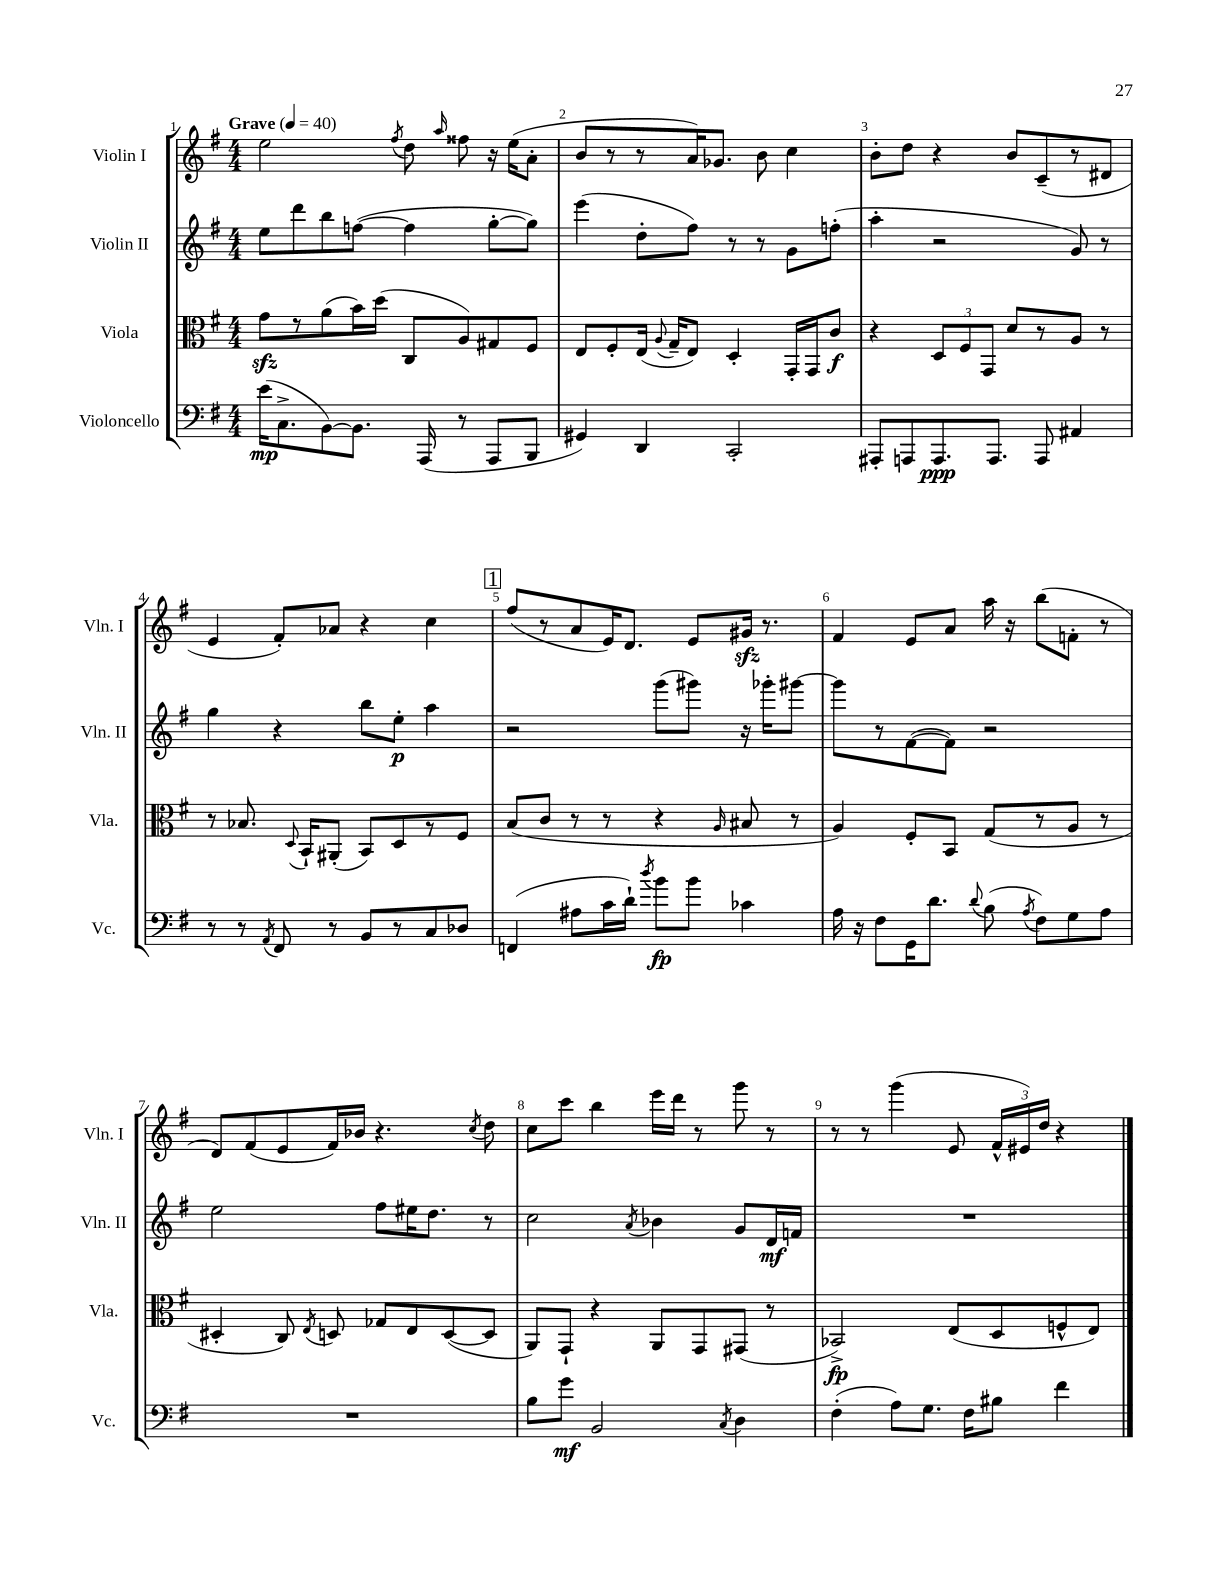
<<
\new StaffGroup <<
\new Staff = "s0" \with { instrumentName = "Violin I" shortInstrumentName = "Vln. I" } {
    \clef treble \key g \major \numericTimeSignature \time 4/4 \tempo "Grave" 4 = 40
    \autoBeamOff e''2 \acciaccatura { fis''8 } d''8 \grace { a''16 } fisis''8 r16 e''16[( a'8]-. |
    b'8[ r8 r8 a'16) ges'8.] b'8 c''4 |
    b'8[-. d''8] r4 b'8[ c'8--( r8 dis'8] |
    e'4 fis'8[-.) aes'8] r4 c''4 |
    \mark \markup { \box "1" } fis''8[( r8 a'8 e'16) d'8.] e'8[ gis'16]\sfz r8. |
    fis'4 e'8[ a'8] a''16 r16 b''8[( f'8]-. r8 |
    d'8[) fis'8( e'8 fis'16) bes'16] r4. \acciaccatura { c''8 } d''8 |
    c''8[ c'''8] b''4 e'''16[ d'''16] r8 g'''8 r8 |
    r8 r8 g'''4( e'8 \tuplet 3/2 { fis'16[-^ eis'16) d''16] } r4 \bar "|." |
}
\new Staff = "s1" \with { instrumentName = "Violin II" shortInstrumentName = "Vln. II" } {
    \clef treble \key g \major \numericTimeSignature \time 4/4
    \autoBeamOff e''8[ d'''8 b''8 f''8]~( f''4 g''8[~-. g''8]) |
    e'''4( d''8[-. fis''8]) r8 r8 g'8[ f''8]-.( |
    a''4-. r2 g'8) r8 |
    g''4 r4 b''8[ e''8]-.\p a''4 |
    \mark \markup { \box "1" } r2 g'''8[( gis'''8]) r16 ges'''16[-. gis'''8]~ |
    gis'''8[ r8 fis'8~( fis'8]) r2 |
    e''2 fis''8[ eis''16 d''8.] r8 |
    c''2 \acciaccatura { a'8 } bes'4 g'8[ d'16\mf f'16] |
    R1 \bar "|." |
}
\new Staff = "s2" \with { instrumentName = "Viola" shortInstrumentName = "Vla." } {
    \clef alto \key g \major \numericTimeSignature \time 4/4
    \autoBeamOff g'8[\sfz r8 a'8( b'16) d''16]( c8[ a8) gis8 fis8] |
    e8[ fis8-. e16]( \appoggiatura { a8 } g16[-- e8]) d4-. g,16[-. g,16 c'8]\f |
    r4 \tuplet 3/2 { d8[ fis8 g,8] } d'8[ r8 a8] r8 |
    r8 bes8. \appoggiatura { d8 } b,16[-! ais,8]-.( b,8[) d8 r8 fis8] |
    \mark \markup { \box "1" } b8[( c'8] r8 r8 r4 \grace { a16 } bis8 r8 |
    a4) fis8[-. b,8] g8[( r8 a8] r8 |
    dis4-. c8) \acciaccatura { e8 } d8 ges8[ e8 d8~( d8] |
    a,8[) g,8]-! r4 a,8[ g,8 gis,8]( r8 |
    bes,2->\fp) e8[( d8 f8-^ e8]) \bar "|." |
}
\new Staff = "s3" \with { instrumentName = "Violoncello" shortInstrumentName = "Vc." } {
    \clef bass \key g \major \numericTimeSignature \time 4/4
    \autoBeamOff e'16[\mp( c8.-> b,8~) b,8.] a,,16( r8 a,,8[ b,,8] |
    gis,4) d,4 c,2-. |
    ais,,8[-. a,,8 a,,8.\ppp a,,8.] a,,8 ais,4 |
    r8 r8 \acciaccatura { a,8 } fis,8 r8 b,8[ r8 c8 des8] |
    \mark \markup { \box "1" } f,4( ais8[ c'16 d'16]-!) \acciaccatura { d''8 } b'8[\fp b'8] ces'4 |
    a16 r16 fis8[ g,16 d'8.] \appoggiatura { d'8 } b8( \acciaccatura { a8 } fis8[) g8 a8] |
    R1 |
    b8[ g'8]\mf b,2 \acciaccatura { c8 } d4 |
    fis4-.( a8[) g8.] fis16[ bis8] fis'4 \bar "|." |
}
>>
>>
\layout { \context { \Score \override BarNumber.break-visibility = ##(#f #t #t) barNumberVisibility = #all-bar-numbers-visible } }
